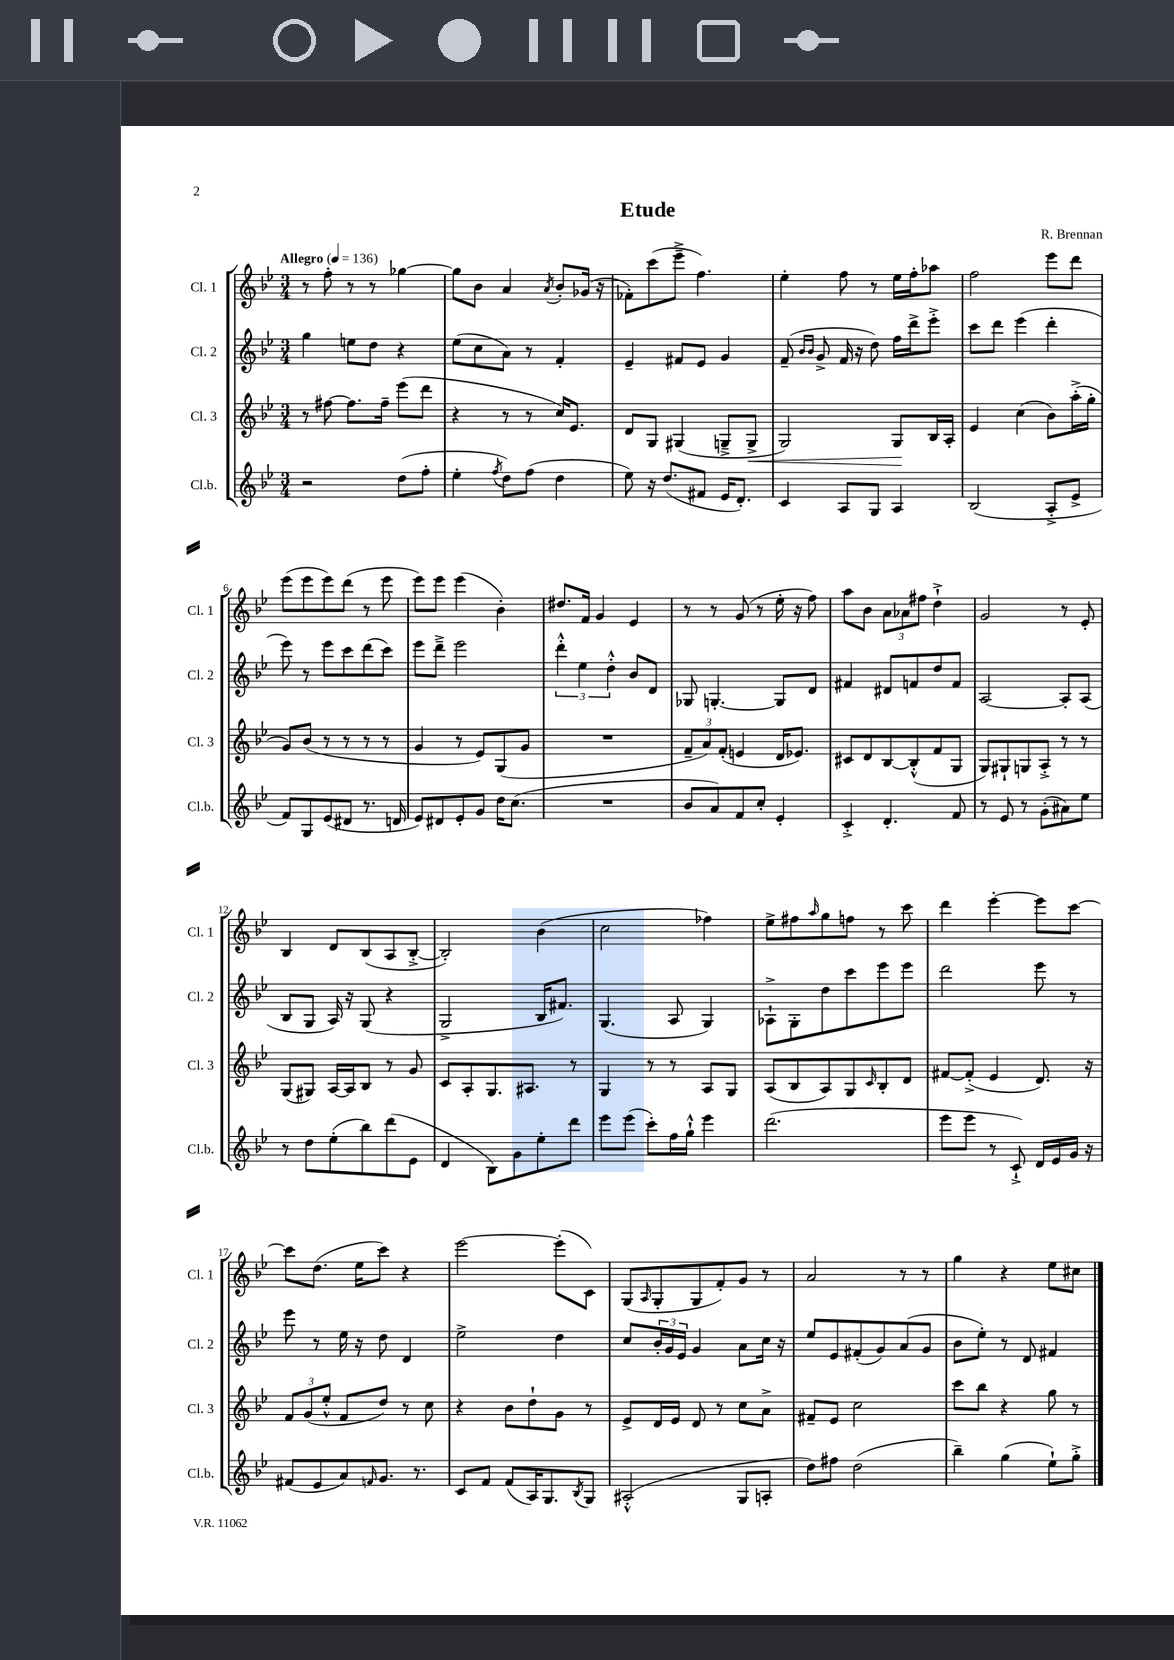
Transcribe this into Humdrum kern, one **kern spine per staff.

**kern	**kern	**kern	**kern
*staff4	*staff3	*staff2	*staff1
*clefG2	*clefG2	*clefG2	*clefG2
*k[b-e-]	*k[b-e-]	*k[b-e-]	*k[b-e-]
*M3/4	*M3/4	*M3/4	*M3/4
*MM136	*MM136	*MM136	*MM136
2r	8r	4gg	8r
.	[8ff#	.	8ff'
.	8.ff#]	8ee	8r
.	.	8dd	8r
.	16ff#~	.	.
(8dd	(8eee-	4r	[4gg-
8ff'	8ddd	.	.
=	=	=	=
4ee-'	4r	(8ee-	8gg-]
.	.	8cc	8b-
8qff	.	.	.
8dd)	8r	8a)	4a
(8ff	8r	8r	.
.	.	.	8qa
4dd	16cc)	4f'	8b-'
.	8.e-	.	.
.	.	.	(16g-
.	.	.	16r
=	=	=	=
8ee-)	8d	4e-~	8f-')
16r	8G	.	(8ccc
(8.dd	.	.	.
.	(4G#	8f#	8eee-~^
8f#	.	8e-	4.ff)
16e-	8G~^	4g	.
8.d')	.	.	.
.	8G^	.	.
=	=	=	=
4c	2G)	(8f~	4ee-'
.	.	16qqb-	.
.	.	16qqb-	.
.	.	8g^	.
8A	.	16f	8ff
.	.	16r	.
8G	.	8dd)	8r
4A	8G	16ff	16ee-
.	.	16ddd^	16ff'
.	16B-	8eee-'^	8aa-
.	16A'	.	.
=	=	=	=
(2B-	4e-	8ccc	2ff
.	.	8ddd	.
.	(4cc	(4eee-	.
8A'^	8b-)	4ddd'	8eee-
8e-^	(16aa'^	.	8ddd
.	16gg'	.	.
=	=	=	=
8f)	8g)	8eee-)	(8eee-
8G	(8b-	8r	8eee-
(8e-	8r	8eee-	8eee-)
8d#	8r	8ccc	(8ddd
8.r	8r	(8ddd	8r
.	8r	8ccc)	8eee-
16d	.	.	.
=	=	=	=
8e-)	4g	8eee-	8eee-)
8d#	.	8ddd~^	8eee-
8e-'	8r	2eee-	(4eee-
8g	8e-)	.	.
16dd	(8G	.	4b-')
(8.cc	.	.	.
.	8g	.	.
=	=	=	=
2.r	2.r	6ddd'^^	8.dd#
.	.	6ee-	.
.	.	.	16f
.	.	.	4g
.	.	6dd'^^	.
.	.	8b-	4e-
.	.	8d	.
=	=	=	=
8b-	12f~	8G-	8r
.	12a)	.	.
8a)	.	[4.G'	8r
.	(12f'	.	.
8f	4e	.	(8g
8cc'	.	.	8r
4e-'	16d	8G]	16ee-'
.	8.e-)	.	16r
.	.	8d	8ff)
=	=	=	=
4c'^	8c#	4f#	8aa
.	8d	.	8b-
4.d'	[8B-	8d#	12a
.	.	.	12a-
.	(8B-'^^]	8f	.
.	.	.	12ff#
.	8f	8dd	4dd`^
8f	8G	8f	.
=	=	=	=
8r	8G)	[2A	2g
8e-	8G#`	.	.
8r	8G	.	.
(8g'	8A'^	.	.
8a#)	8r	8A']	8r
8ee-	8r	(8A	8e-'
=	=	=	=
8r	(8G	8B-	4B-
8dd	8G#)	8G	.
(8ee-'	[16A	16A)	8d
.	16A]	16r	.
8bb-)	8B-	(8G	(8B-
(8ddd	8r	4r	8A
8e-	8g	.	[8B-'^
=	=	=	=
4d	8c	2G^	2B-'])
.	8A'	.	.
8B-)	8.G	.	.
8g	.	.	.
.	8.A#	.	.
8ee-'	.	16B-	(4b-
.	.	8.f#)	.
8ddd	8r	.	.
=	=	=	=
8eee-	4G	(4.G	2cc
(8eee-	.	.	.
8ccc')	8r	.	.
16ff	8r	8A	.
16gg`^^	.	.	.
4eee-	8A	4G)	4ff-)
.	8G	.	.
=	=	=	=
(2.ddd	(8A	8A-`^	8ee-^
.	8B-	8G'	8ff#
.	.	.	16qqaa
.	8A)	8dd	8gg
.	8G	8ccc	8ff
.	16qqc	.	.
.	8B-'	8eee-	8r
.	8d	8eee-	8ccc
=	=	=	=
8eee-	[8f#	2ddd	4ddd
8eee-	(8f#'^]	.	.
8r	4e-	.	[4eee-'
8c`^)	.	.	.
16d	8.d)	8eee-	8eee-]
16e-	.	.	.
16g	.	8r	[8ccc
16r	16r	.	.
=	=	=	=
(8f#	12f	8eee-	8ccc]
.	(12g	.	.
8e-	.	8r	(8.dd
.	12ee-'^^	.	.
8a)	8f	16ee-	.
.	.	16r	16ee-
16qqf	.	.	.
8.g	8dd)	8dd	8ccc)
.	8r	4d	4r
8.r	.	.	.
.	8cc	.	.
=	=	=	=
8c	4r	2ee-^	[2eee-
8f	.	.	.
(8f	8b-	.	.
16A)	8dd`	.	.
8.G	.	.	.
.	8g	4dd	(8eee-']
8qB-	.	.	.
8G	8r	.	8c)
=	=	=	=
(2A#'^^	8e-^	8cc	(8G
.	.	.	16qqA
.	16d	24b-'	8G'
.	.	24g	.
.	16e-	.	.
.	.	24e-	.
.	8d	4g	8G
.	8r	.	8f')
8G	8cc	8a	8g
8A'	8a^	16cc	8r
.	.	16r	.
=	=	=	=
8dd)	8f#~	8ee-	2a
8ff#	8e-	8e-	.
(2dd	2cc	(8f#'	.
.	.	8g)	.
.	.	(8a	8r
.	.	8g	8r
=	=	=	=
4bb-~)	8ccc	8b-	4gg
.	8bb-	8ee-')	.
(4gg	4r	8r	4r
.	.	8d	.
8ee-`)	8gg	4f#	8ee-
8gg'^	8r	.	8cc#
==	==	==	==
*-	*-	*-	*-
